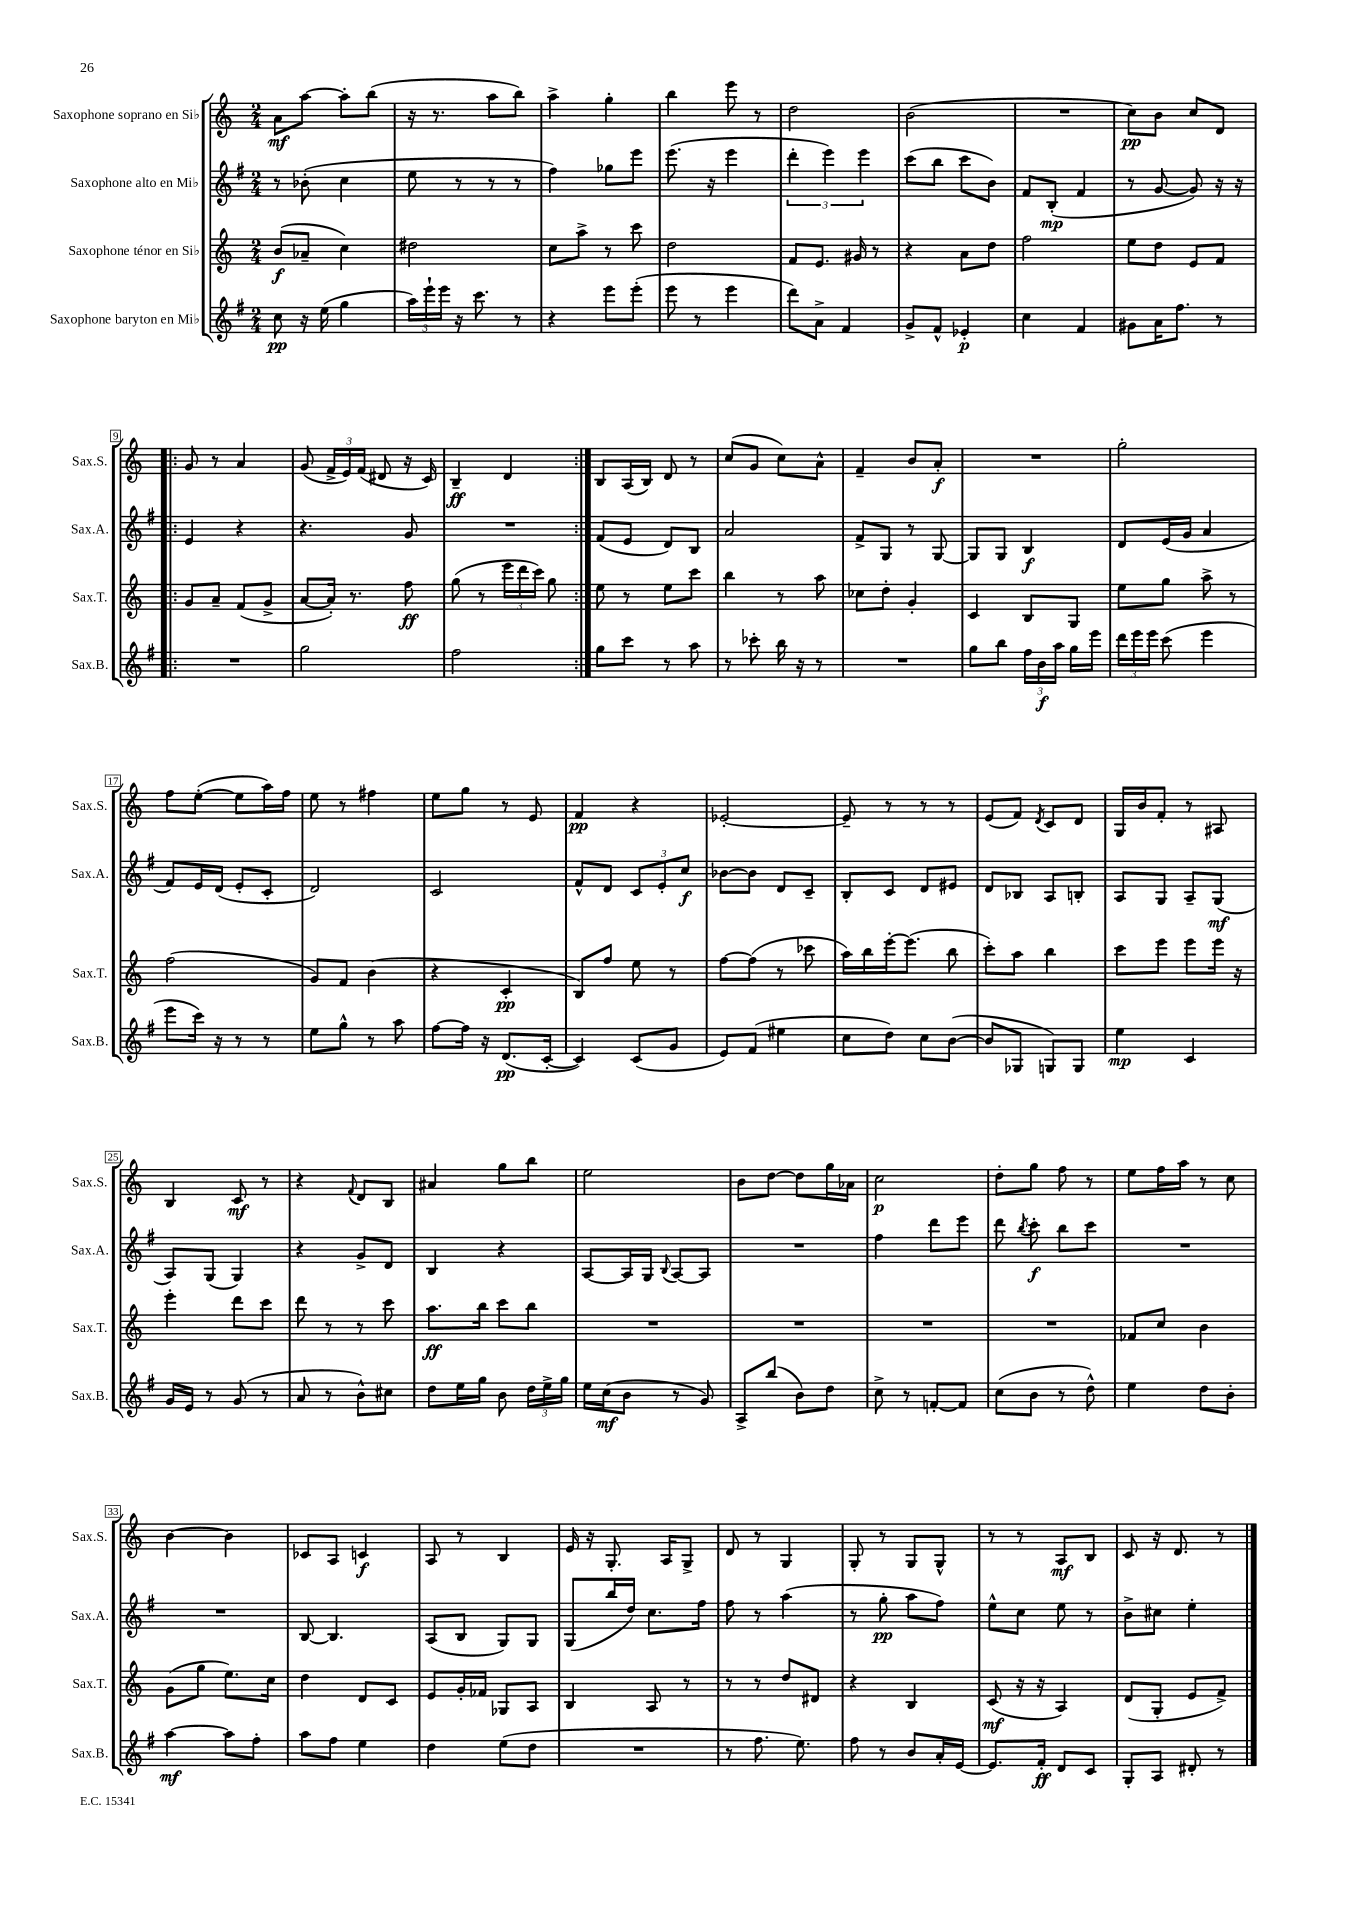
<<
\new StaffGroup <<
\new Staff = "s0" \with { instrumentName = "Saxophone soprano en Sib" shortInstrumentName = "Sax.S." } {
    \clef treble \key c \major \numericTimeSignature \time 2/4
    \autoBeamOff a'8[\mf a''8]~ a''8[-. b''8]( |
    r16 r8. a''8[ b''8]) |
    a''4-> g''4-. |
    b''4 e'''8 r8 |
    d''2 |
    b'2( |
    R2 |
    c''8[\pp) b'8] c''8[ d'8] |
    \repeat volta 2 { g'8 r8 a'4 |
    g'8( \tuplet 3/2 { f'16[-> e'16) f'16]( } dis'8 r16 c'16) |
    b4--\ff d'4 | }
    b8[ a16( b16]) d'8 r8 |
    c''8[( g'8] c''8[) a'8]-^ |
    f'4-- b'8[ a'8]-.\f |
    R2 |
    g''2-. |
    f''8[ e''8]~-.( e''8[ a''16) f''16] |
    e''8 r8 fis''4 |
    e''8[ g''8] r8 e'8 |
    f'4\pp r4 |
    ees'2~-. |
    ees'8-- r8 r8 r8 |
    e'8[( f'8]) \acciaccatura { d'8 } c'8[ d'8] |
    g16[ b'16 f'8]-. r8 ais8 |
    b4 c'8\mf r8 |
    r4 \appoggiatura { f'8 } d'8[ b8] |
    ais'4 g''8[ b''8] |
    e''2 |
    b'8[ d''8]~ d''8[ g''16 aes'16] |
    c''2\p |
    d''8[-. g''8] f''8 r8 |
    e''8[ f''16 a''16] r8 c''8 |
    b'4~ b'4 |
    ces'8[ a8] c'4\f |
    a8 r8 b4 |
    e'16 r16 g8.-. a16[ g8]-> |
    d'8 r8 g4 |
    g8-. r8 g8[ g8]-^ |
    r8 r8 a8[\mf b8] |
    c'8 r16 d'8. r8 \bar "|." |
}
\new Staff = "s1" \with { instrumentName = "Saxophone alto en Mib" shortInstrumentName = "Sax.A." } {
    \clef treble \key g \major \numericTimeSignature \time 2/4
    \autoBeamOff r8 bes'8-.( c''4 |
    e''8 r8 r8 r8 |
    fis''4) ges''8[ e'''8] |
    e'''8.( r16 e'''4 |
    \tuplet 3/2 { d'''4-. e'''4) e'''4 } |
    c'''8[( b''8] c'''8[ b'8]) |
    fis'8[ b8]-.\mp( fis'4 |
    r8 g'8~ g'8) r16 r16 |
    \repeat volta 2 { e'4 r4 |
    r4. g'8 |
    R2 | }
    fis'8[( e'8] d'8[) b8] |
    a'2 |
    fis'8[-> g8] r8 g8~ |
    g8[ g8] b4\f |
    d'8[ e'16( g'16] a'4 |
    fis'8[) e'16 d'16]( e'8[-. c'8]-. |
    d'2) |
    c'2 |
    fis'8[-^ d'8] \tuplet 3/2 { c'8[ e'8-. c''8]\f } |
    bes'8[~ bes'8] d'8[ c'8]-- |
    b8[-. c'8] d'8[ eis'8] |
    d'8[ bes8] a8[ b8]-. |
    a8[ g8] a8[-- g8]\mf( |
    a8[) g8]( g4) |
    r4 g'8[-> d'8] |
    b4 r4 |
    a8[~ a16 g16] \appoggiatura { b8 } a8[~ a8] |
    R2 |
    fis''4 d'''8[ e'''8] |
    d'''8 \acciaccatura { b''8 } c'''8-.\f b''8[ c'''8] |
    R2 |
    R2 |
    b8~ b4. |
    a8[( b8] g8[) g8] |
    g8[( b''16 d''16]) c''8.[ fis''16] |
    fis''8 r8 a''4( |
    r8 g''8-.\pp a''8[ fis''8]) |
    e''8[-^ c''8] e''8 r8 |
    b'8[-> cis''8] e''4-. \bar "|." |
}
\new Staff = "s2" \with { instrumentName = "Saxophone ténor en Sib" shortInstrumentName = "Sax.T." } {
    \clef treble \key c \major \numericTimeSignature \time 2/4
    \autoBeamOff b'8[\f( aes'8]-- c''4) |
    dis''2 |
    c''8[ a''8]-> r8 c'''8 |
    d''2 |
    f'8[ e'8.] gis'16 r8 |
    r4 a'8[ d''8] |
    f''2 |
    e''8[ d''8] e'8[ f'8] |
    \repeat volta 2 { g'8[ a'8]-- f'8[( g'8]-> |
    a'8[~ a'16]-.) r8. f''8\ff |
    g''8( r8 \tuplet 3/2 { e'''16[ d'''16 c'''16]) } g''8 | }
    e''8 r8 e''8[ c'''8] |
    b''4 r8 a''8 |
    ces''8[ d''8]-. g'4-. |
    c'4 b8[ g8] |
    e''8[ g''8] a''8-> r8 |
    f''2( |
    g'8[) f'8] b'4( |
    r4 c'4-.\pp |
    b8[) f''8] e''8 r8 |
    f''8[~ f''8]( r8 ces'''8 |
    a''16[) b''16 e'''16~-. e'''8.]( b''8 |
    c'''8[-.) a''8] b''4 |
    c'''8[ e'''8] e'''8[ e'''16] r16 |
    e'''4-. d'''8[ c'''8] |
    d'''8 r8 r8 c'''8 |
    a''8.[\ff b''16] c'''8[ b''8] |
    R2 |
    R2 |
    R2 |
    R2 |
    fes'8[ c''8] b'4 |
    g'8[( g''8] e''8.[) c''16] |
    d''4 d'8[ c'8] |
    e'8[ g'16-. fes'16] ges8[ a8] |
    b4 a8 r8 |
    r8 r8 d''8[ dis'8] |
    r4 b4 |
    c'8\mf( r16 r16 a4) |
    d'8[( g8]-. e'8[ f'8]->) \bar "|." |
}
\new Staff = "s3" \with { instrumentName = "Saxophone baryton en Mib" shortInstrumentName = "Sax.B." } {
    \clef treble \key g \major \numericTimeSignature \time 2/4
    \autoBeamOff c''8\pp r16 e''16( g''4 |
    \tuplet 3/2 { a''16[) e'''16-! e'''16] } r16 c'''8. r8 |
    r4 e'''8[ e'''8]-.( |
    e'''8 r8 e'''4 |
    d'''8[) a'8]-> fis'4 |
    g'8[-> fis'8]-^ ees'4-.\p |
    c''4 fis'4 |
    gis'8[ a'16 fis''8.] r8 |
    \repeat volta 2 { R2 |
    g''2 |
    fis''2 | }
    g''8[ c'''8] r8 a''8 |
    r8 ces'''8-. b''16 r16 r8 |
    R2 |
    g''8[ b''8] \tuplet 3/2 { fis''16[ b'16\f a''16] } g''16[ e'''16] |
    \tuplet 3/2 { d'''16[ e'''16 e'''16] } c'''8( e'''4 |
    e'''8[ c'''16]) r16 r8 r8 |
    e''8[ g''8]-^ r8 a''8 |
    fis''8[~ fis''16] r16 d'8.[\pp( c'16]~-. |
    c'4) c'8[( g'8] |
    e'8[) fis'8]( eis''4 |
    c''8[ d''8]) c''8[ b'8]~( |
    b'8[ ges8] g8[) g8] |
    e''4\mp c'4 |
    g'16[ e'16] r8 g'8( r8 |
    a'8 r8 b'8[-^) cis''8] |
    d''8[ e''16 g''16] b'8 \tuplet 3/2 { d''16[ e''16-> g''16] } |
    e''16[ c''16\mf( b'8] r8 g'8) |
    a8[-> b''8]( b'8[) d''8] |
    c''8-> r8 f'8[~-. f'8] |
    c''8[( b'8] r8 d''8-^) |
    e''4 d''8[ b'8]-. |
    a''4~\mf a''8[ fis''8]-. |
    a''8[ fis''8] e''4 |
    d''4 e''8[( d''8] |
    R2 |
    r8 fis''8. e''8.) |
    fis''8 r8 b'8[ a'16-. e'16]~ |
    e'8.[ fis'16]-.\ff d'8[ c'8] |
    g8[-. a8] dis'8-. r8 \bar "|." |
}
>>
>>
\layout { \context { \Score \override BarNumber.stencil = #(make-stencil-boxer 0.1 0.3 ly:text-interface::print) } }
